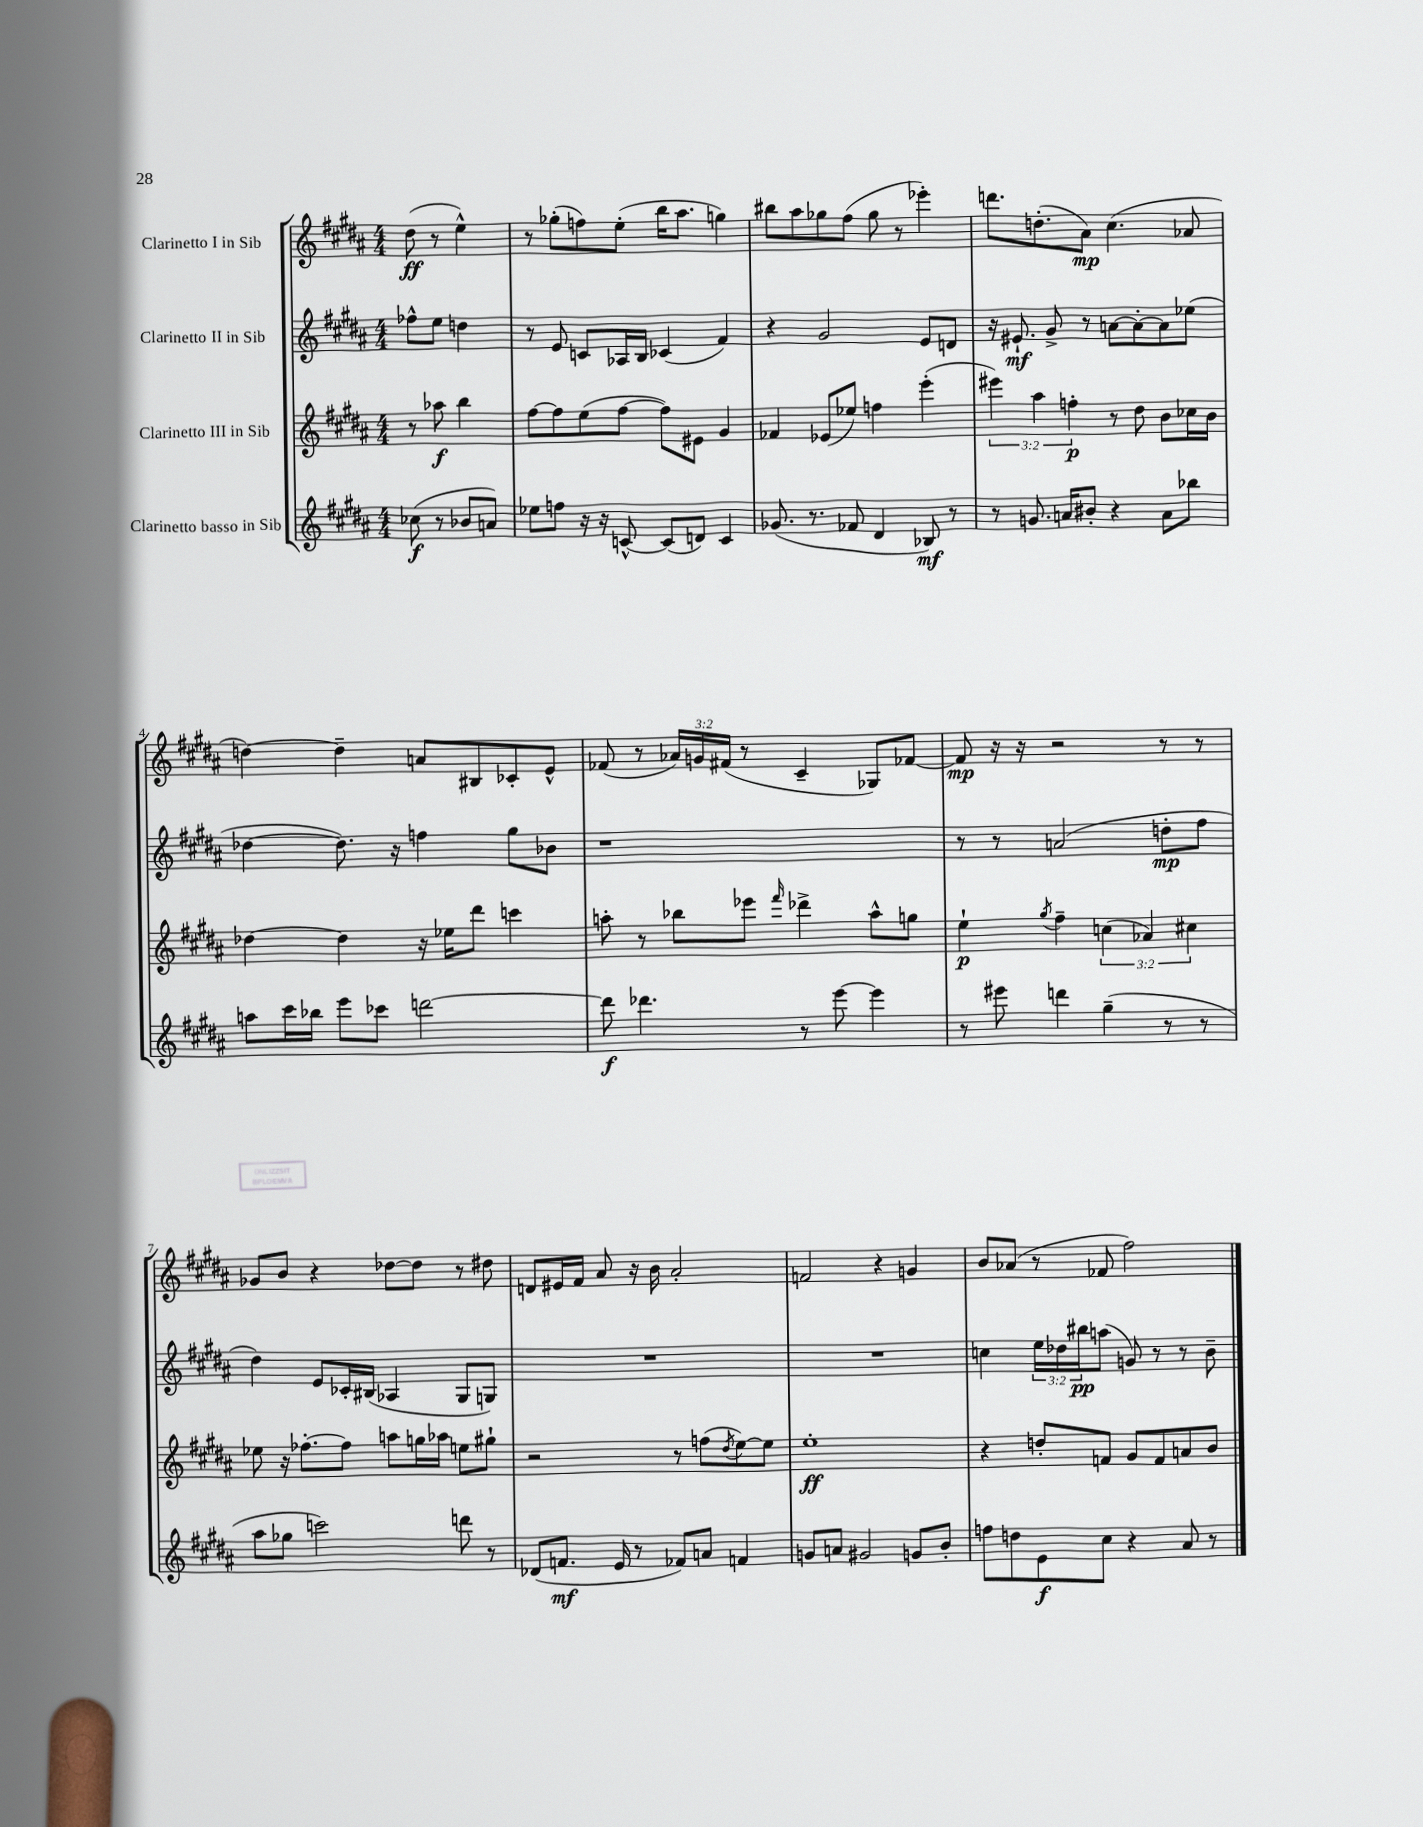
<<
\new StaffGroup <<
\new Staff = "s0" \with { instrumentName = "Clarinetto I in Sib" } {
    \clef treble \key b \major \numericTimeSignature \time 4/4 \override Staff.TupletNumber.text = #tuplet-number::calc-fraction-text \partial 2
    dis''8\ff( r8 e''4-^) |
    r8 ges''8-.( f''8) e''8-.( b''16 ais''8. g''4) |
    bis''8 ais''8 ges''8 fis''8( ges''8 r8 ees'''4-.) |
    d'''8. d''8.-.( ais'8\mp) cis''4.( aes'8 |
    d''4~) d''4-- a'8 bis8 ces'8-. e'8-^ |
    fes'8( r8 \tuplet 3/2 { aes'16) g'16 fis'16( } r8 cis'4-- ges8) fes'8~ |
    fes'8\mp r16 r16 r2 r8 r8 |
    ges'8 b'8 r4 des''8~ des''8 r8 dis''8 |
    d'8 eis'16 fis'16 ais'8 r16 b'16 ais'2-. |
    f'2 r4 g'4 |
    b'8 aes'8( r8 fes'8 fis''2) \bar "|." |
}
\new Staff = "s1" \with { instrumentName = "Clarinetto II in Sib" } {
    \clef treble \key b \major \numericTimeSignature \time 4/4 \override Staff.TupletNumber.text = #tuplet-number::calc-fraction-text \partial 2
    fes''8-^ e''8 d''4 |
    r8 e'8 c'8 aes16 b16 ces'4( fis'4) |
    r4 gis'2 e'8 d'8 |
    r16 eis'8.-!\mf gis'8-> r8 a'8~ a'8~-. a'8 ees''8( |
    des''4~ des''8.) r16 f''4 gis''8 bes'8 |
    r1 |
    r8 r8 a'2( d''8-.\mp fis''8 |
    dis''4) e'8 ces'16-. bis16( aes4 gis8 g8) |
    R1 |
    R1 |
    c''4 \tuplet 3/2 { e''16 des''16 bis''16\pp } a''8( g'8) r8 r8 b'8-- \bar "|." |
}
\new Staff = "s2" \with { instrumentName = "Clarinetto III in Sib" } {
    \clef treble \key b \major \numericTimeSignature \time 4/4 \override Staff.TupletNumber.text = #tuplet-number::calc-fraction-text \partial 2
    r8 aes''8\f b''4 |
    fis''8~ fis''8 e''8( fis''8~ fis''8) eis'8 gis'4 |
    fes'4 ees'8( ees''8) f''4 e'''4-.( |
    \tuplet 3/2 { eis'''4) ais''4 f''4-.\p } r8 dis''8 b'8 ces''16 b'16 |
    des''4~ des''4 r16 ees''16 dis'''8 c'''4 |
    a''8-. r8 bes''8 ees'''8 \grace { fis'''16 } des'''4-> a''8-^ g''8 |
    e''4-!\p \acciaccatura { gis''8 } fis''4-- \tuplet 3/2 { c''4( aes'4) cis''4 } |
    ees''8 r16 fes''8.~-. fes''8 a''8 g''16 aes''16 e''8 gis''8-! |
    r2 r8 f''8( \acciaccatura { dis''8 } e''8~) e''8 |
    e''1-.\ff |
    r4 d''8-. f'8 gis'8 f'8 a'8 b'8 \bar "|." |
}
\new Staff = "s3" \with { instrumentName = "Clarinetto basso in Sib" } {
    \clef treble \key b \major \numericTimeSignature \time 4/4 \partial 2
    ces''8\f( r8 bes'8 a'8) |
    ees''8 f''8 r16 r16 c'8~-^ c'8( d'8) c'4 |
    ges'8.( r8. fes'8 dis'4 bes8\mf) r8 |
    r8 g'8. a'16 bis'8-. r4 a'8 bes''8 |
    a''8 cis'''16 bes''16 e'''8 ces'''8 d'''2~ |
    d'''8\f des'''4. r8 e'''8~ e'''4 |
    r8 eis'''8 d'''4 gis''4--( r8 r8 |
    ais''8 ges''8 c'''2) d'''8 r8 |
    des'8( f'8.\mf e'16 r8 fes'8) a'8 f'4 |
    g'8 a'8 gis'2 g'8 b'8-. |
    f''8 d''8 e'8\f cis''8 r4 ais'8 r8 \bar "|." |
}
>>
>>
